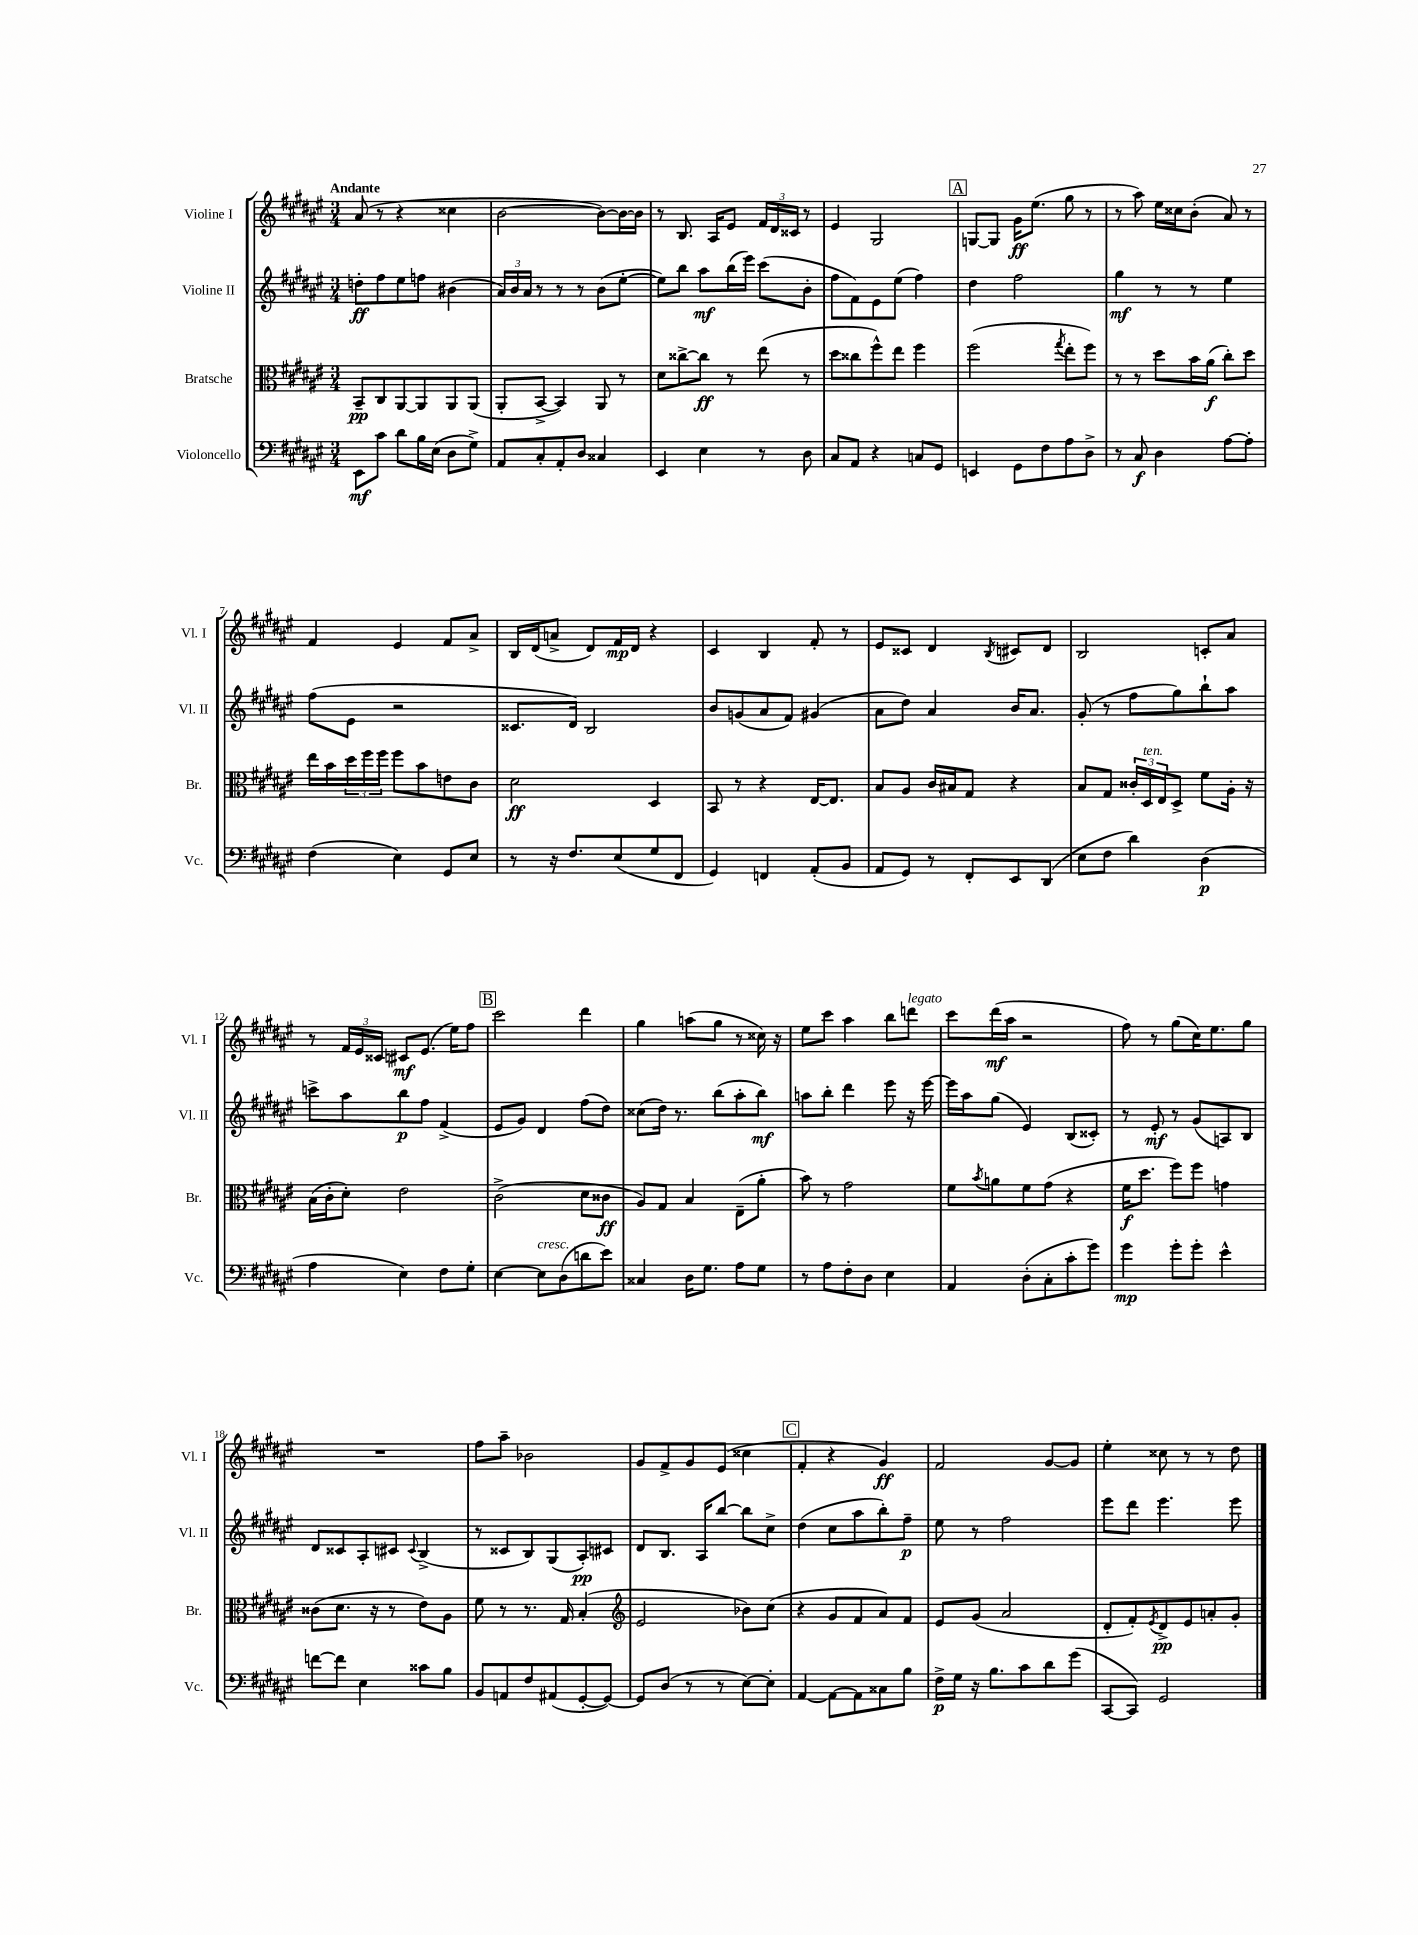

**kern	**dynam	**kern	**dynam	**kern	**dynam	**kern	**dynam
*part4	*part4	*part3	*part3	*part2	*part2	*part1	*part1
*staff4	*staff4	*staff3	*staff3	*staff2	*staff2	*staff1	*staff1
*I"Violoncello	*	*I"Bratsche	*	*I"Violine II	*	*I"Violine I	*
*I'Vc.	*	*I'Br.	*	*I'Vl. II	*	*I'Vl. I	*
*clefF4	*	*clefC3	*	*clefG2	*	*clefG2	*
*k[f#c#g#d#a#e#]	*	*k[f#c#g#d#a#e#]	*	*k[f#c#g#d#a#e#]	*	*k[f#c#g#d#a#e#]	*
*M3/4	*	*M3/4	*	*M3/4	*	*M3/4	*
=1	=1	=1	=1	=1	=1	=1	=1
!	!	!	!	!	!	!LO:TX:a:B:t=Andante	!
8EE#\L	mf	8BB~/L	pp	8ddn'\L	ff	(8a#/	.
8c#\J	.	8C#/	.	8ff#\	.	8r	.
8d#\L	.	[8AA#/	.	8ee#\	.	4r	.
16B\L	.	8AA#/]	.	8ffn\J	.	.	.
(16E#\JJ	.	.	.	.	.	.	.
8D#\L	.	8AA#/	.	(4b#X\	.	4cc##X\	.
8G#^\J)	.	(8AA#/J	.	.	.	.	.
=2	=2	=2	=2	=2	=2	=2	=2
8AA#/L	.	8AA#'/L	.	24a#/LL)	.	[2b\	.
.	.	.	.	24b/	.	.	.
.	.	.	.	24a#/JJ	.	.	.
8C#'/	.	[8BB^/J	.	8r	.	.	.
8AA#'/	.	4BB/])	.	8r	.	.	.
8D#/J	.	.	.	8r	.	.	.
4C##X/	.	8AA#/	.	(8b\L	.	8b\L_)	.
.	.	8r	.	[8ee#'\J	.	16b\L_	.
.	.	.	.	.	.	16b\JJ]	.
=3	=3	=3	=3	=3	=3	=3	=3
4EE#/	.	8d#\L	.	8ee#\L])	.	8r	.
.	.	[8cc##X^\	.	8bb\J	.	8.B/	.
4E#\	.	8cc##\J]	ff	8aa#\L	mf	.	.
.	.	.	.	.	.	16A#/KL	.
.	.	8r	.	(16bb\L	.	8e#/J	.
.	.	.	.	16eee#\JJ)	.	.	.
8r	.	(8ee#\	.	(8ccc#\L	.	24f#/LL	.
.	.	.	.	.	.	24d#/	.
.	.	.	.	.	.	24c##X/JJ	.
8D#\	.	8r	.	8b'\J	.	8r	.
=4	=4	=4	=4	=4	=4	=4	=4
8C#/L	.	8dd#\L	.	8ff#\L	.	4e#/	.
8AA#/J	.	8cc##X\	.	8f#\)	.	.	.
4r	.	8ff#^^\)	.	8e#\	.	2G#/	.
.	.	8ee#\J	.	(8ee#\J	.	.	.
8Cn/L	.	4ff#\	.	4ff#\)	.	.	.
8GG#/J	.	.	.	.	.	.	.
!!LO:REH:place=s1:t=A
=5	=5	=5	=5	=5	=5	=5	=5
4EEn/	.	(2ff#\	.	4dd#\	.	[8Gn/L	.
.	.	.	.	.	.	8G/J]	.
8GG#\L	.	.	.	2ff#\	.	16g#\KL	ff
.	.	.	.	.	.	(8.ee#\J	.
8F#\	.	.	.	.	.	.	.
.	.	8qgg#/	.	.	.	.	.
8A#\	.	8ee#'\L	.	.	.	8gg#\	.
8D#^\J	.	8ff#\J)	.	.	.	8r	.
=6	=6	=6	=6	=6	=6	=6	=6
8r	.	8r	.	4gg#\	mf	8r	.
8C#/	f	8r	.	.	.	8aa#\)	.
4D#\	.	8dd#\L	.	8r	.	16ee#\LL	.
.	.	.	.	.	.	16cc##X\J	.
.	.	16b\L	.	8r	.	(8b'\J	.
.	.	(16a#\JJ	f	.	.	.	.
[8A#\L	.	8cc#'\L)	.	4ee#\	.	8a#/)	.
8A#'\J]	.	8dd#\J	.	.	.	8r	.
!!LO:LB:g=z
=7	=7	=7	=7	=7	=7	=7	=7
(4F#\	.	16ee#\LL	.	(8ff#\L	.	4f#/	.
.	.	16b\	.	.	.	.	.
.	.	24dd#\	.	8e#\J	.	.	.
.	.	24ff#\	.	.	.	.	.
.	.	24ff#\JJ	.	.	.	.	.
4E#\)	.	8ff#\L	.	2r	.	4e#/	.
.	.	8b\	.	.	.	.	.
8GG#/L	.	8en\	.	.	.	8f#/L	.
8E#/J	.	8c#\J	.	.	.	8a#^/J	.
=8	=8	=8	=8	=8	=8	=8	=8
8r	.	2d#\	ff	8.c##X/L	.	16B/LL	.
.	.	.	.	.	.	(16d#/J	.
16r	.	.	.	.	.	8an^/J	.
8.F#/L	.	.	.	16d#/Jk)	.	.	.
.	.	.	.	2B/	.	8d#/L)	.
(8E#/	.	.	.	.	.	16f#/L	mp
.	.	.	.	.	.	16d#/JJ	.
8G#/	.	4D#/	.	.	.	4r	.
8FF#/J	.	.	.	.	.	.	.
=9	=9	=9	=9	=9	=9	=9	=9
4GG#/)	.	8BB/	.	8b/L	.	4c#/	.
.	.	8r	.	(8gn/	.	.	.
4FFn/	.	4r	.	8a#/	.	4B/	.
.	.	.	.	8f#/J)	.	.	.
(8AA#'/L	.	[16E#/KL	.	(4g#X/	.	8f#'/	.
.	.	8.E#/J]	.	.	.	.	.
8BB/J	.	.	.	.	.	8r	.
=10	=10	=10	=10	=10	=10	=10	=10
8AA#/L	.	8B/L	.	8a#\L	.	8e#/L	.
8GG#/J)	.	8A#/J	.	8dd#\J)	.	8c##X/J	.
8r	.	16c#/LL	.	4a#/	.	4d#/	.
.	.	16B#X/J	.	.	.	.	.
8FF#'/L	.	8G#/J	.	.	.	.	.
.	.	.	.	.	.	8qB/	.
8EE#/	.	4r	.	16b/KL	.	8c#X/L	.
.	.	.	.	8.a#/J	.	.	.
(8DD#/J	.	.	.	.	.	8d#/J	.
=11	=11	=11	=11	=11	=11	=11	=11
8E#\L	.	8B/L	.	(8g#'/	.	2B/	.
8F#\J	.	8G#/J	.	8r	.	.	.
4d#\)	.	24c##X'/LL	.	8ff#\L	.	.	.
!	!	!LO:TX:a:i:t=ten.	!	!	!	!	!
.	.	24D#/	.	.	.	.	.
.	.	24E#/J	.	.	.	.	.
.	.	8D#^/J	.	8gg#\)	.	.	.
(4D#\	p	8f#\L	.	8bb`\	.	8cn'/L	.
.	.	16A#'\Jk	.	8aa#\J	.	8a#/J	.
.	.	16r	.	.	.	.	.
!!LO:LB:g=z
=12	=12	=12	=12	=12	=12	=12	=12
4A#\	.	(16B\LL	.	8cccn^\L	.	8r	.
.	.	16c#'\J	.	.	.	.	.
.	.	8d#'\J)	.	8aa#\	.	24f#/LL	.
.	.	.	.	.	.	24e#/	.
.	.	.	.	.	.	24c##X/JJ	.
4E#\)	.	2e#\	.	8bb\	p	8c#X/L	mf
.	.	.	.	8ff#\J	.	(8.e#/J	.
8F#\L	.	.	.	(4f#^/	.	.	.
.	.	.	.	.	.	16ee#\KL)	.
8G#'\J	.	.	.	.	.	8ff#\J	.
!!LO:REH:place=s1:t=B
=13	=13	=13	=13	=13	=13	=13	=13
[4E#\	.	(2c#^\	.	8e#/L	.	2ccc#\	.
.	.	.	.	8g#/J)	.	.	.
!LO:TX:a:i:t=cresc.	!	!	!	!	!	!	!
8E#\L]	.	.	.	4d#/	.	.	.
(8D#\	.	.	.	.	.	.	.
8dn\	.	8d#\L	.	(8ff#\L	.	4ddd#\	.
8e#\J)	.	8c##X\J	ff	8dd#\J)	.	.	.
=14	=14	=14	=14	=14	=14	=14	=14
4C##X/	.	8A#/L)	.	(8cc##X\L	.	4gg#\	.
.	.	8G#/J	.	16dd#\Jk)	.	.	.
.	.	.	.	8.r	.	.	.
16D#\KL	.	4B/	.	.	.	(8aan\L	.
8.G#\J	.	.	.	.	.	.	.
.	.	.	.	(8bb\L	.	8gg#\J	.
8A#\L	.	(8E#~\L	.	8aa#'\	.	8r	.
8G#\J	.	8a#'\J	.	8bb\J)	mf	16cc##X\)	.
.	.	.	.	.	.	16r	.
=15	=15	=15	=15	=15	=15	=15	=15
8r	.	8b\)	.	8aan\L	.	8ee#\L	.
8A#\L	.	8r	.	8bb'\J	.	8ccc#\J	.
8F#'\	.	2g#\	.	4ddd#\	.	4aa#\	.
8D#\J	.	.	.	.	.	.	.
4E#\	.	.	.	8eee#\	.	8bb\L	.
!	!	!	!	!	!	!LO:TX:a:i:t=legato	!
.	.	.	.	16r	.	8dddn\J	.
.	.	.	.	[16eee#\	.	.	.
=16	=16	=16	=16	=16	=16	=16	=16
4AA#/	.	8f#\L	.	16eee#\LL]	.	8ccc#\L	.
.	.	.	.	16aa#\J	.	.	.
.	.	8qb/	.	.	.	.	.
.	.	8an\	.	(8gg#\J	.	(16ddd#\L	mf
.	.	.	.	.	.	16aa#\JJ	.
(8D#'\L	.	8f#\	.	4e#/)	.	2r	.
8C#'\	.	(8g#\J	.	.	.	.	.
8c#'\	.	4r	.	(8B/L	.	.	.
8g#\J)	.	.	.	8c##X'/J)	.	.	.
=17	=17	=17	=17	=17	=17	=17	=17
4g#\	mp	16f#\KL	f	8r	.	8ff#\)	.
.	.	8.dd#\J	.	.	.	.	.
.	.	.	.	8e#'/	mf	8r	.
8g#'\L	.	8ff#\L)	.	8r	.	(8gg#\L	.
8g#'\J	.	8ff#\J	.	(8g#/L	.	16cc#\K)	.
.	.	.	.	.	.	8.ee#\	.
4e#^^\	.	4gn\	.	8An/)	.	.	.
.	.	.	.	8B/J	.	8gg#\J	.
!!LO:LB:g=z
=18	=18	=18	=18	=18	=18	=18	=18
[8fn\L	.	(8c##X\L	.	8d#/L	.	2.r	.
8f\J]	.	8.d#\J	.	8c##X/	.	.	.
4E#\	.	.	.	8A#'/	.	.	.
.	.	16r	.	.	.	.	.
.	.	8r	.	8c#X/J	.	.	.
.	.	.	.	8qqc#/	.	.	.
8c##X\L	.	8e#\L)	.	(4B^/	.	.	.
8B\J	.	8A#\J	.	.	.	.	.
=19	=19	=19	=19	=19	=19	=19	=19
8BB/L	.	8f#\	.	8r	.	8ff#\L	.
8AAn/	.	8r	.	8c##X/L	.	8aa#~\J	.
8F#/	.	8.r	.	8B/)	.	2b-X\	.
(8AA#X/	.	.	.	(8G#/	.	.	.
.	.	16G#/	.	.	.	.	.
[8GG#'/	.	(4B'/	.	8A#'/)	pp	.	.
8GG#/J_)	.	.	.	8c#X/J	.	.	.
=20	=20	=20	=20	=20	=20	=20	=20
*	*	*clefG2	*	*	*	*	*
8GG#/L]	.	2e#/	.	8d#/L	.	8g#/L	.
(8D#/J	.	.	.	8.B/J	.	8f#^/	.
8r	.	.	.	.	.	8g#/	.
.	.	.	.	16A#/KL	.	.	.
8r	.	.	.	[8bb/J	.	(8e#/J	.
[8E#\L)	.	8b-X\L)	.	8bb\L]	.	4cc##X\	.
8E#'\J]	.	(8cc#\J	.	8cc#^\J	.	.	.
!!LO:REH:place=s1:t=C
=21	=21	=21	=21	=21	=21	=21	=21
[4AA#/	.	4r	.	(4dd#\	.	4f#'/	.
8AA#\L_	.	8g#/L	.	8cc#\L	.	4r	.
8AA#\]	.	8f#/	.	8aa#\	.	.	.
8C##X\	.	8a#/)	.	8bb'\)	.	4g#/)	ff
8B\J	.	8f#/J	.	8ff#~\J	p	.	.
=22	=22	=22	=22	=22	=22	=22	=22
16F#^\LL	p	8e#/L	.	8ee#\	.	2f#/	.
16G#\JJ	.	.	.	.	.	.	.
16r	.	(8g#/J	.	8r	.	.	.
8.B\L	.	.	.	.	.	.	.
.	.	2a#/	.	2ff#\	.	.	.
8c#\	.	.	.	.	.	.	.
8d#\	.	.	.	.	.	[8g#/L	.
(8g#\J	.	.	.	.	.	8g#/J]	.
=23	=23	=23	=23	=23	=23	=23	=23
[8CC#/L	.	8d#'/L	.	8eee#\L	.	4ee#'\	.
8CC#/J])	.	8f#'/)	.	8ddd#\J	.	.	.
.	.	8qe#/	.	.	.	.	.
2GG#/	.	8d#^/	pp	4.eee#\	.	8cc##X\	.
.	.	8e#/	.	.	.	8r	.
.	.	8an'/	.	.	.	8r	.
.	.	8g#'/J	.	8eee#\	.	8dd#\	.
==	==	==	==	==	==	==	==
*-	*-	*-	*-	*-	*-	*-	*-
